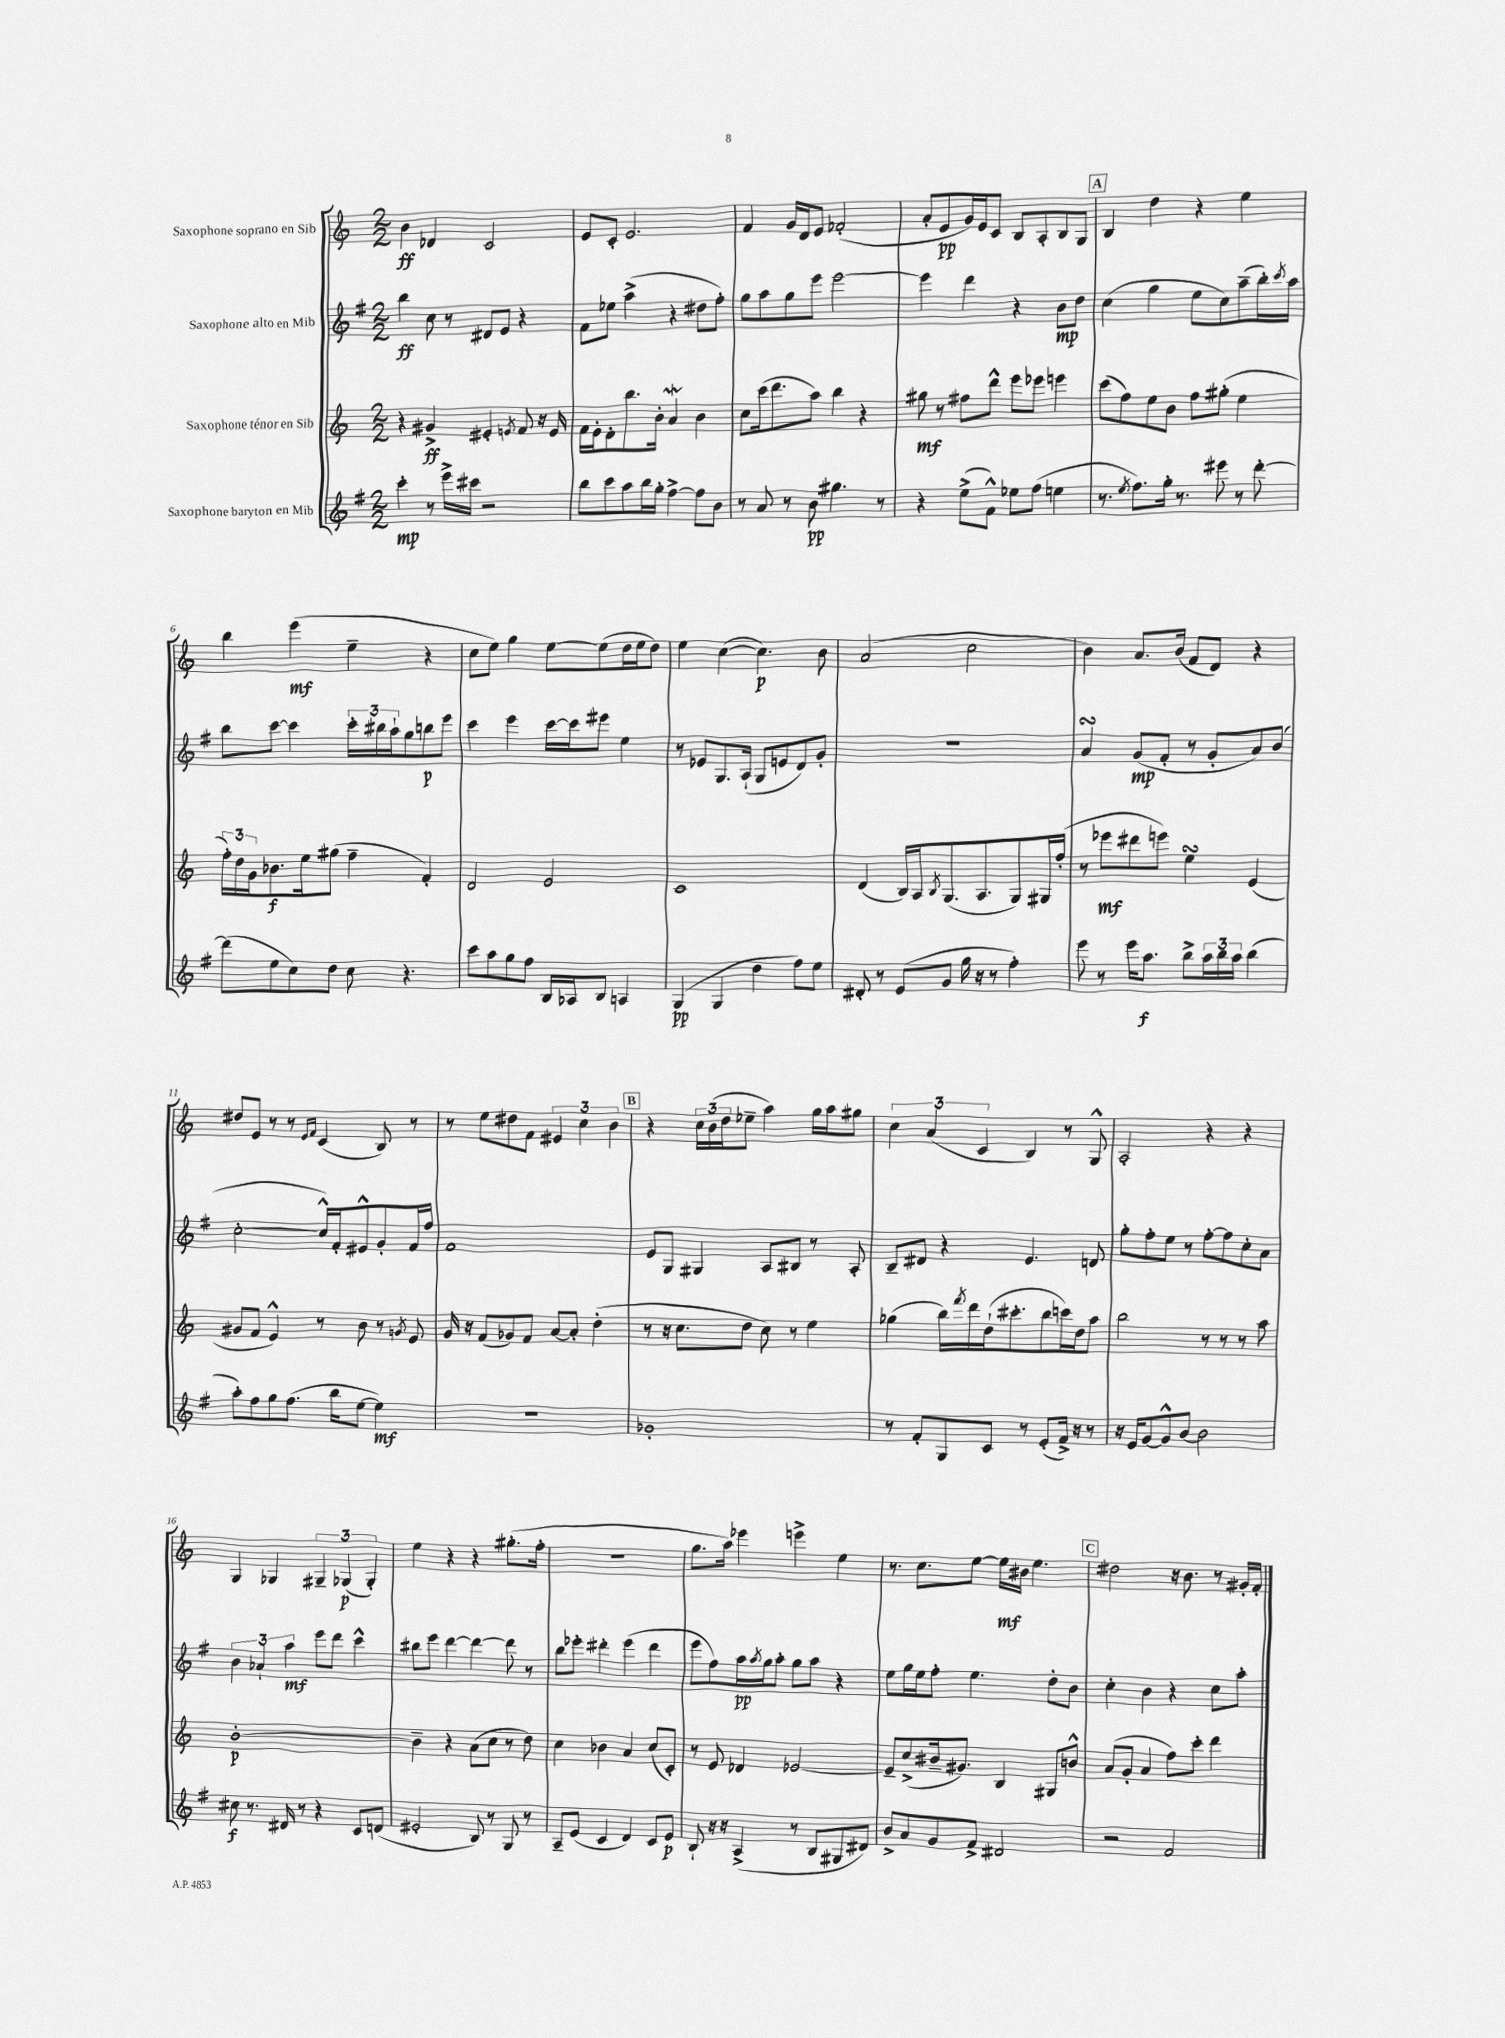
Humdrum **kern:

**kern	**kern	**kern	**kern
*staff4	*staff3	*staff2	*staff1
*clefG2	*clefG2	*clefG2	*clefG2
*k[f#]	*k[]	*k[f#]	*k[]
*M2/2	*M2/2	*M2/2	*M2/2
4ccc'	4r	4bb	4b
8r	4g#^	8cc	4d-
16eee^	.	8r	.
16ccc#	.	.	.
2r	4e#'	8d#	2c
.	.	8e	.
.	8qe	.	.
.	8f	4r	.
.	16r	.	.
.	16e	.	.
=	=	=	=
8bb	16f	8f#	8e
.	16e'	.	.
8ccc	8d'	8ee-	8c'
8aa	8.bb	(4aa^	2.e
16bb	.	.	.
16gg'	16b'	.	.
[4ff#^	4a	4r	.
8ff#]	4b	8dd#	.
8b	.	8ff#')	.
=	=	=	=
8r	8cc	8gg	4f
8a	(16ccc	8aa	.
.	8.ddd	.	.
8r	.	8gg	16g
.	.	.	16d
8b	8aa)	8eee	8e
4.gg#	4bb	[2eee	(2f-'
.	4r	.	.
8r	.	.	.
=	=	=	=
4r	8gg#	4eee]	8a'
.	8r	.	8e
(8ee^	8ff#	4ddd	16g)
.	.	.	16e
8f#^^)	8ddd^^	.	8c
8ee-	8eee	4r	8B
(8ff#	8eee-	.	8A'
4ee	4eee	8b	8B
.	.	8dd	8G
=	=	=	=
8.r	(8ccc	(4cc	4B
.	8ff)	.	.
8qee	.	.	.
8.ff#)	.	.	.
.	8ee	4gg	4dd
16gg'	8b	.	.
8.r	.	.	.
.	8ff	8ee	4r
8eee#	(8gg#'	8cc)	.
8r	4ee	(8aa~	4ee
[8ddd'	.	16bb')	.
.	.	8qccc	.
.	.	16aa	.
=	=	=	=
(8ddd]	24ff')	8bb	4bb
.	24dd	.	.
.	24g	.	.
8ee	8.b-	[8ccc	.
8cc)	.	4ccc]	(4eee
.	16ee	.	.
8dd	(8gg#	.	.
8cc	4ff~	24ccc'	4ee~
.	.	24bb#	.
.	.	24aa`	.
4.r	.	8gg	.
.	4f')	8bb	4r
.	.	8eee	.
=	=	=	=
8ccc	2d	4ccc	8cc
8aa	.	.	8ee)
8gg	.	4eee	4gg
8ff#	.	.	.
16B	2e	[16ccc	[8ee
16A-	.	16ccc]	.
8B	.	8eee#	(8ee]
4A	.	4ee	16dd
.	.	.	16ee
.	.	.	8dd)
=	=	=	=
(4G	1c	8r	4ee
.	.	8e-	.
4G	.	8.G	([4cc
.	.	(16A`	.
4dd	.	8G	4.cc])
.	.	8e	.
8ff#)	.	8d)	.
8ee	.	8g'	8b
=	=	=	=
8d#'	(4d	1r	(2a
8r	.	.	.
(8e	16B)	.	.
.	16A	.	.
.	8qB	.	.
8g	(8.G	.	.
16gg	.	.	2cc
16r	8.A	.	.
8r	.	.	.
4ff#')	8G)	.	.
.	16G#	.	.
.	(16ff'	.	.
=	=	=	=
8eee	8r	4a	4b)
8r	8eee-	.	.
16eee	8ddd#	(8g	8.a
8.aa	.	.	.
.	8eee)	8f#'	.
.	.	.	(16b
8bb^	4ee	8r	8f
24aa	.	8g'	8d)
24bb	.	.	.
24aa	.	.	.
(4bb	(4e	8a)	4r
.	.	(8b	.
=	=	=	=
8aa')	8g#	[2cc'	8dd#
8ff#	8f	.	8e
8gg	4e^^)	.	8r
(8.ff#	.	.	8r
.	.	.	16qqe
.	.	.	16qqf
.	8r	16cc^^])	(4c
16bb	.	16f#'	.
[8ee	8b	8e#^^	.
4ee])	8r	8g'	8B)
.	8qg	.	.
.	8e	16f#	8r
.	.	16ff#	.
=	=	=	=
1r	16g	1f#	8r
.	16r	.	.
.	(8f	.	8ee
.	8g-)	.	8dd#
.	8f	.	8f
.	[8a	.	6e#
.	8a']	.	.
.	.	.	6cc
.	(4dd'	.	.
.	.	.	6b
=	=	=	=
1g-'	8r	8e	4r
.	16r	8G	.
.	8.cc	.	.
.	.	4G#	24cc
.	.	.	(24b
.	.	.	24dd
.	8dd	.	8ee-~
.	8cc)	8A	4aa)
.	8r	8B#	.
.	4ee	8r	16gg
.	.	.	16aa
.	.	8A'	8gg#
=	=	=	=
8r	(4gg-	8B~	6cc
8f#'	.	8d#	.
.	.	.	(6a
8G	16bb)	4r	.
.	8qfff	.	.
.	16ddd	.	.
.	.	.	6c
8c	(16dd`	.	.
.	8.ccc#'	.	.
8r	.	4.e	4B)
(8e'	8bb	.	.
16f#^)	16ccc)	.	8r
16r	16dd	.	.
8r	8aa	8d	8G^^
=	=	=	=
16r	2bb	8gg'	2A'
16e	.	.	.
[8g	.	8ff#'	.
8g^^]	.	8ee	.
[8b	.	8r	.
2b]	8r	[8ff#'	4r
.	8r	8ff#]	.
.	8r	8cc'	4r
.	8aa	8a	.
=	=	=	=
8cc#	[1b'	6b	4G
8.r	.	.	.
.	.	6a-`	.
.	.	.	4G-
16d#	.	.	.
.	.	6aa	.
8r	.	.	.
4r	.	8eee	6G#~
.	.	8ddd	.
.	.	.	(6G-
8c	.	4ccc^^	.
.	.	.	6G-')
(8d	.	.	.
=	=	=	=
2e#'	4b~]	8bb#	4ee
.	.	8eee	.
.	4r	[4ddd	4r
8B)	(8a	4ddd_	4r
8r	8cc	.	.
8G	8r	8ddd]	(8.gg#'
8r	8dd)	8r	.
.	.	.	16ff'
=	=	=	=
8A~	4cc	8bb	1r
(8e	.	8eee-'	.
4c	4b-	4ddd#'	.
4d)	4a	(4eee-	.
8c	(8cc	4ddd#	.
8e	8c')	.	.
=	=	=	=
8B`	8r	8eee	8.gg
16r	8e	8ff#)	.
16r	.	.	16aa)
(4A^	4d-	16aa	4eee-
.	.	8qaa	.
.	.	16gg	.
.	.	8aa'	.
8r	[2e-	8gg	4eee^
8B	.	8aa	.
8G#	.	4r	4ee
8d#)	.	.	.
=	=	=	=
8b^	8e-~]	8ee	8.r
8a	(8cc^	16gg	.
.	.	16ee	8.cc
8g	16b#~	8ff#'	.
.	8.g#)	.	.
8f#^	.	4.ee	[8ee
2d#	4B	.	16ee]
.	.	.	16b#
.	.	.	4.ee
.	8G#	8dd'	.
.	8b^^	8b	.
=	=	=	=
2r	(8a	4cc'	2dd#
.	8g'	.	.
.	4a	4b	.
2f#	8ff)	4r	16r
.	.	.	8.b
.	8ccc'	.	.
.	4ddd	8cc	8r
.	.	8aa'	16g#'
.	.	.	16f'
==	==	==	==
*-	*-	*-	*-
